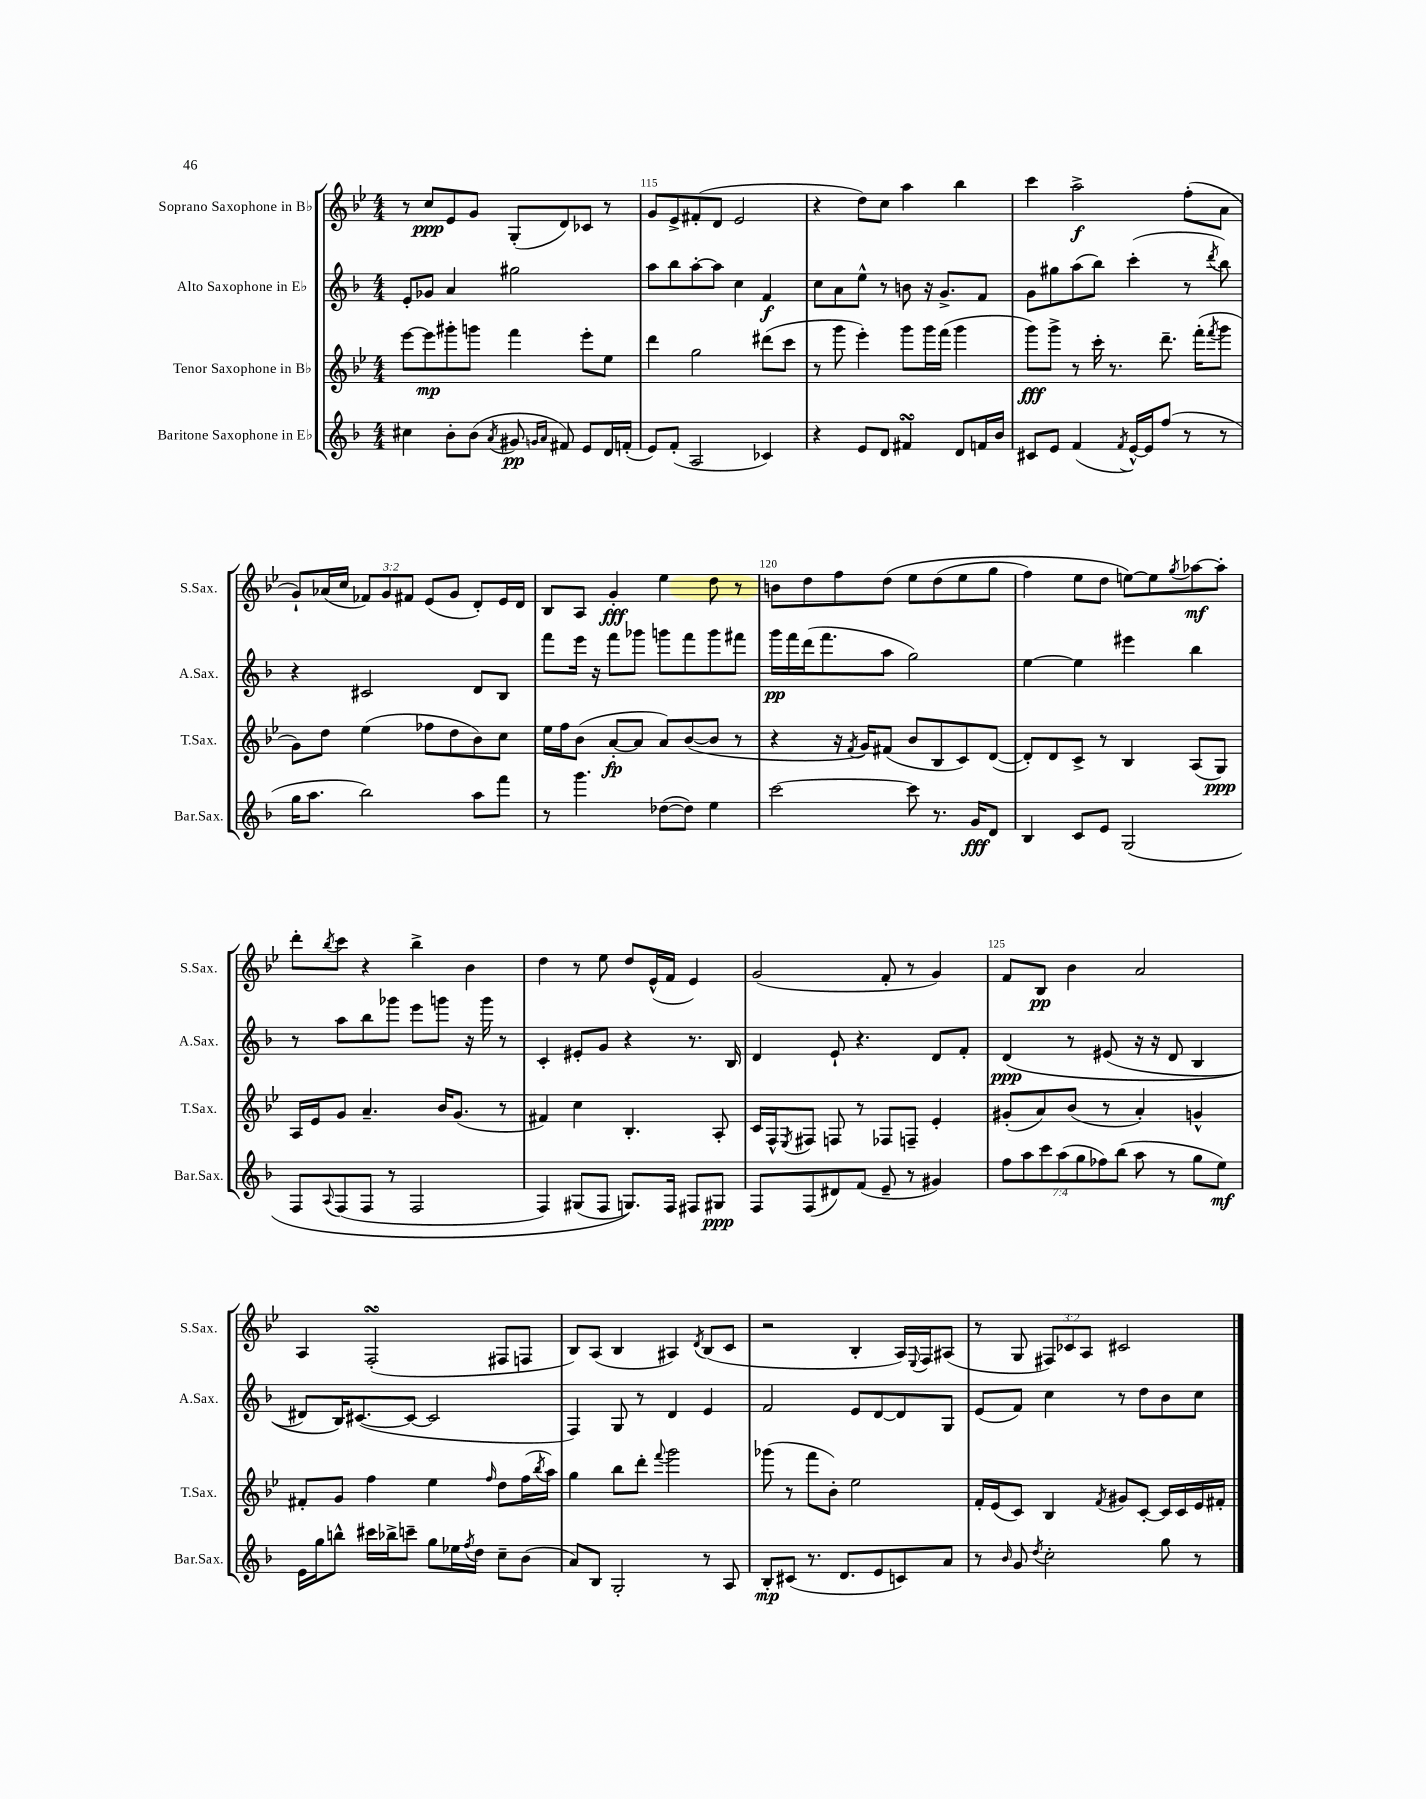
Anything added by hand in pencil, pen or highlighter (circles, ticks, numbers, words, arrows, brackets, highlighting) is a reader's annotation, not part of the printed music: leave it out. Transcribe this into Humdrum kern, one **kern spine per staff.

**kern	**kern	**kern	**kern
*staff4	*staff3	*staff2	*staff1
*clefG2	*clefG2	*clefG2	*clefG2
*k[b-]	*k[b-e-]	*k[b-]	*k[b-e-]
*M4/4	*M4/4	*M4/4	*M4/4
4cc#\	[8eee-\L	8e'/L	8r
.	8eee-\]	8g-/J	8cc/L
8b-'\L	8ggg#'\	4a/	8e-/
(8b-\J	8ggg\J	.	8g/J
8qa/	.	.	.
8g#/	4fff\	2gg#\	(8G'/L
16qqg/LL	.	.	.
16qqa/JJ	.	.	.
8f#/)	.	.	8d/)
8e/L	8eee-'\L	.	8c-/J
16d/L	8ee-\J	.	8r
(16f'/JJ	.	.	.
=	=	=	=
8e/L)	4ddd\	8aa\L	8g/L
(8f'/J	.	8bb-\	8e-^/
2A/	2gg\	[8aa'\	(8f#'/
.	.	8aa\]J	8d/J
.	.	4cc\	2e-/
4c-/)	(8ddd#\L	4f/	.
.	8ccc\J	.	.
=	=	=	=
4r	8r	8cc\L	4r
.	8ggg\	8a\	.
8e/L	4eee-'\)	8ee^^\J	8dd\L)
8d/J	.	8r	8cc\J
4f#/	8ggg\L	8b\	4aa\
.	16ggg\L	16r	.
.	(16fff\JJ	8.g^/L	.
8d/L	4ggg\	.	4bb-\
16f/L	.	8f/J	.
16b-/JJ	.	.	.
=	=	=	=
8c#/L	8ggg\L)	8g\L	4ccc\
8e/J	8ggg^\J	8gg#\	.
(4f/	8r	(8aa\	2aa^\
.	16ccc'\	8bb-\J)	.
.	8.r	.	.
8qf/	.	.	.
[16e^^/LL)	.	(4ccc'\	.
16e/]J	.	.	.
(8ff/J	8.ddd~\	.	.
8r	.	8r	(8ff'\L
.	(16fff'\LK	.	.
.	8qfff/	8qddd/	.
8r	8ggg\J	8bb-\)	8a\J
=	=	=	=
16gg\LK	8g\L)	4r	8g`/L)
8.aa\J	.	.	.
.	8dd\J	.	(16a-/L
.	.	.	16cc/JJ
2bb-\)	(4ee-\	2c#/	12f-/L)
.	.	.	12g/
.	.	.	12f#/J
.	8ff-\L	.	(8e-/L
.	8dd\	.	8g/J
8aa\L	8b-\)	8d/L	8d'/L)
8fff\J	8cc\J	8B-/J	16e-/L
.	.	.	16d/JJ
=	=	=	=
8r	16ee-\LL	8fff\L	8B-/L
.	16ff\J	.	.
4.ggg\	(8b-\J	16eee\Jk	8A/J
.	.	16r	.
.	[8a'/L	8fff\L	4g'/
.	8a/]J	8ggg-\J	.
([8dd-\L	8a/L)	8ggg\L	4ee-\
8dd-\]J)	([8b-/	8fff\	.
4ee\	8b-/]J	8ggg\	8dd\
.	8r	8fff#\J	8r
=	=	=	=
[2ccc\	4r	16ggg\LL	8b\L
.	.	16fff\	.
.	.	(16ddd\J	8dd\
.	.	8.fff\	.
.	16r	.	8ff\
.	8qf/	.	.
.	16g/LK)	.	.
.	(8f#/J	8aa\J	&(8dd\J
8ccc\]	8b-/L	2gg\)	8ee-\L
8.r	8B-/	.	(8dd\
.	8c/)	.	8ee-\
16g/LK	.	.	.
8d/J	([8d/J	.	8gg\J
=	=	=	=
4B-/	8d'/]L)	[4ee\	4ff\)
.	8d/	.	.
8c/L	8c^/J	4ee\]	8ee-\L
8e/J	8r	.	8dd\J
&(2G/	4B-/	4eee#\	[8ee\L&)
.	.	.	8ee\]
.	.	.	8qgg/
.	(8A/L	4bb-\	[8aa-\
.	8G/J)	.	8aa-'\]J
=	=	=	=
8F/L	16A/LL	8r	8ddd'\L
.	16e-/J	.	.
8qqA/	.	.	8qbb-/
(8F/	8g/J	8aa\L	8ccc\J
8F/J	4.a~/	8bb-\	4r
8r	.	8ggg-\J	.
2F/	.	8eee\L	4bb-^\
.	16b-/LK	8ggg\J	.
.	(8.g/J	.	.
.	.	16r	4b-\
.	.	16ggg\	.
.	8r	8r	.
=	=	=	=
4F/)	4f#/)	4c'/	4dd\
(8G#/L	4cc\	8e#'/L	8r
8F/J	.	8g/J	8ee-\
8.G/L)&)	4.B-'/	4r	8dd/L
.	.	.	(16e-^^/L
16F/Jk	.	.	16f/JJ
8F#/L	.	8.r	4e-/)
8G#/J	8A'/	.	.
.	.	16B-/	.
=	=	=	=
8F/L	16c/LL	4d/	(2g/
.	16F^^/J	.	.
.	8qE-/	.	.
(8F/	8F#/J	.	.
8d#/)	8F/	8e`/	.
(8f/J	8r	4.r	.
8e~/	8F-/L	.	8f'/
8r	8F~/J	.	8r
4g#/)	4e-'/	8d/L	4g/)
.	.	8f'/J	.
=	=	=	=
14ff\L	(8g#'/L	&(4d/	8f/L
14aa\	.	.	.
.	8a/)	.	8B-/J
14ccc\	.	.	.
(14aa\	.	.	.
.	(8b-/J	8r	4b-\
14gg\	.	.	.
14ff-\)	.	.	.
.	8r	(8e#/	.
(14bb-\J	.	.	.
8aa\	4a'/)	16r	2a/
.	.	16r	.
8r	.	8d/	.
8gg\L	4g^^/	4B-/	.
8ee\J)	.	.	.
=	=	=	=
16e\LL	8f#'/L	8d#/L)	4A/
16gg\J	.	.	.
8bb^^\J	8g/J	16B-/K&)	.
.	.	([8.c#/	.
16ccc#\LL	4ff\	.	(2F'/
16bb-^\J	.	.	.
8ccc~\J	.	8c#/_J	.
8gg\L	4ee-\	2c#/]	.
16ee-\L	.	.	.
8qff/	.	.	.
16dd\JJ	.	.	.
.	16qqff/	.	.
8cc~\L	8dd\L	.	8F#/L
(8b-\J	(16ff\L	.	8F/J
.	8qbb-/	.	.
.	16aa\JJ)	.	.
=	=	=	=
8a/L)	4gg\	4F/)	8B-/L)
8B-/J	.	.	(8A/J
2G'/	8bb-\L	8G/	4B-/
.	8ddd'\J	8r	.
.	8qqfff/	.	.
.	2ggg\	4d/	4A#/)
.	.	.	8qd/
8r	.	4e/	(8B-/L
8A/	.	.	8c/J
=	=	=	=
8B-'/L	(8ggg-\	2f/	2r
(8c#/J	8r	.	.
8.r	8fff\L	.	.
.	8b-'\J)	.	.
8.d/L	.	.	.
.	2ee-\	8e/L	4B-'/
8e/	.	[8d/	.
8c/)	.	8d/]	16A/LL)
.	.	.	8qqE-/
.	.	.	16F/J
8a/J	.	8G/J	(8A#/J
=	=	=	=
8r	16f'/LL	(8e/L	8r
.	(16e-/J	.	.
16qqb-/	.	.	.
8g/	8c/J)	8f/J)	8G/
8qdd/	.	.	.
2cc'\	4B-/	4cc\	12F#/L)
.	.	.	12c-/
.	.	.	12A/J
.	8qf/	.	.
.	8g#/L	8r	2c#/
.	[8c'/J	8dd\L	.
8gg\	16c/]LL	8b-\	.
.	16c/	.	.
8r	16e-/	8cc\J	.
.	16f#'/JJ	.	.
==	==	==	==
*-	*-	*-	*-
